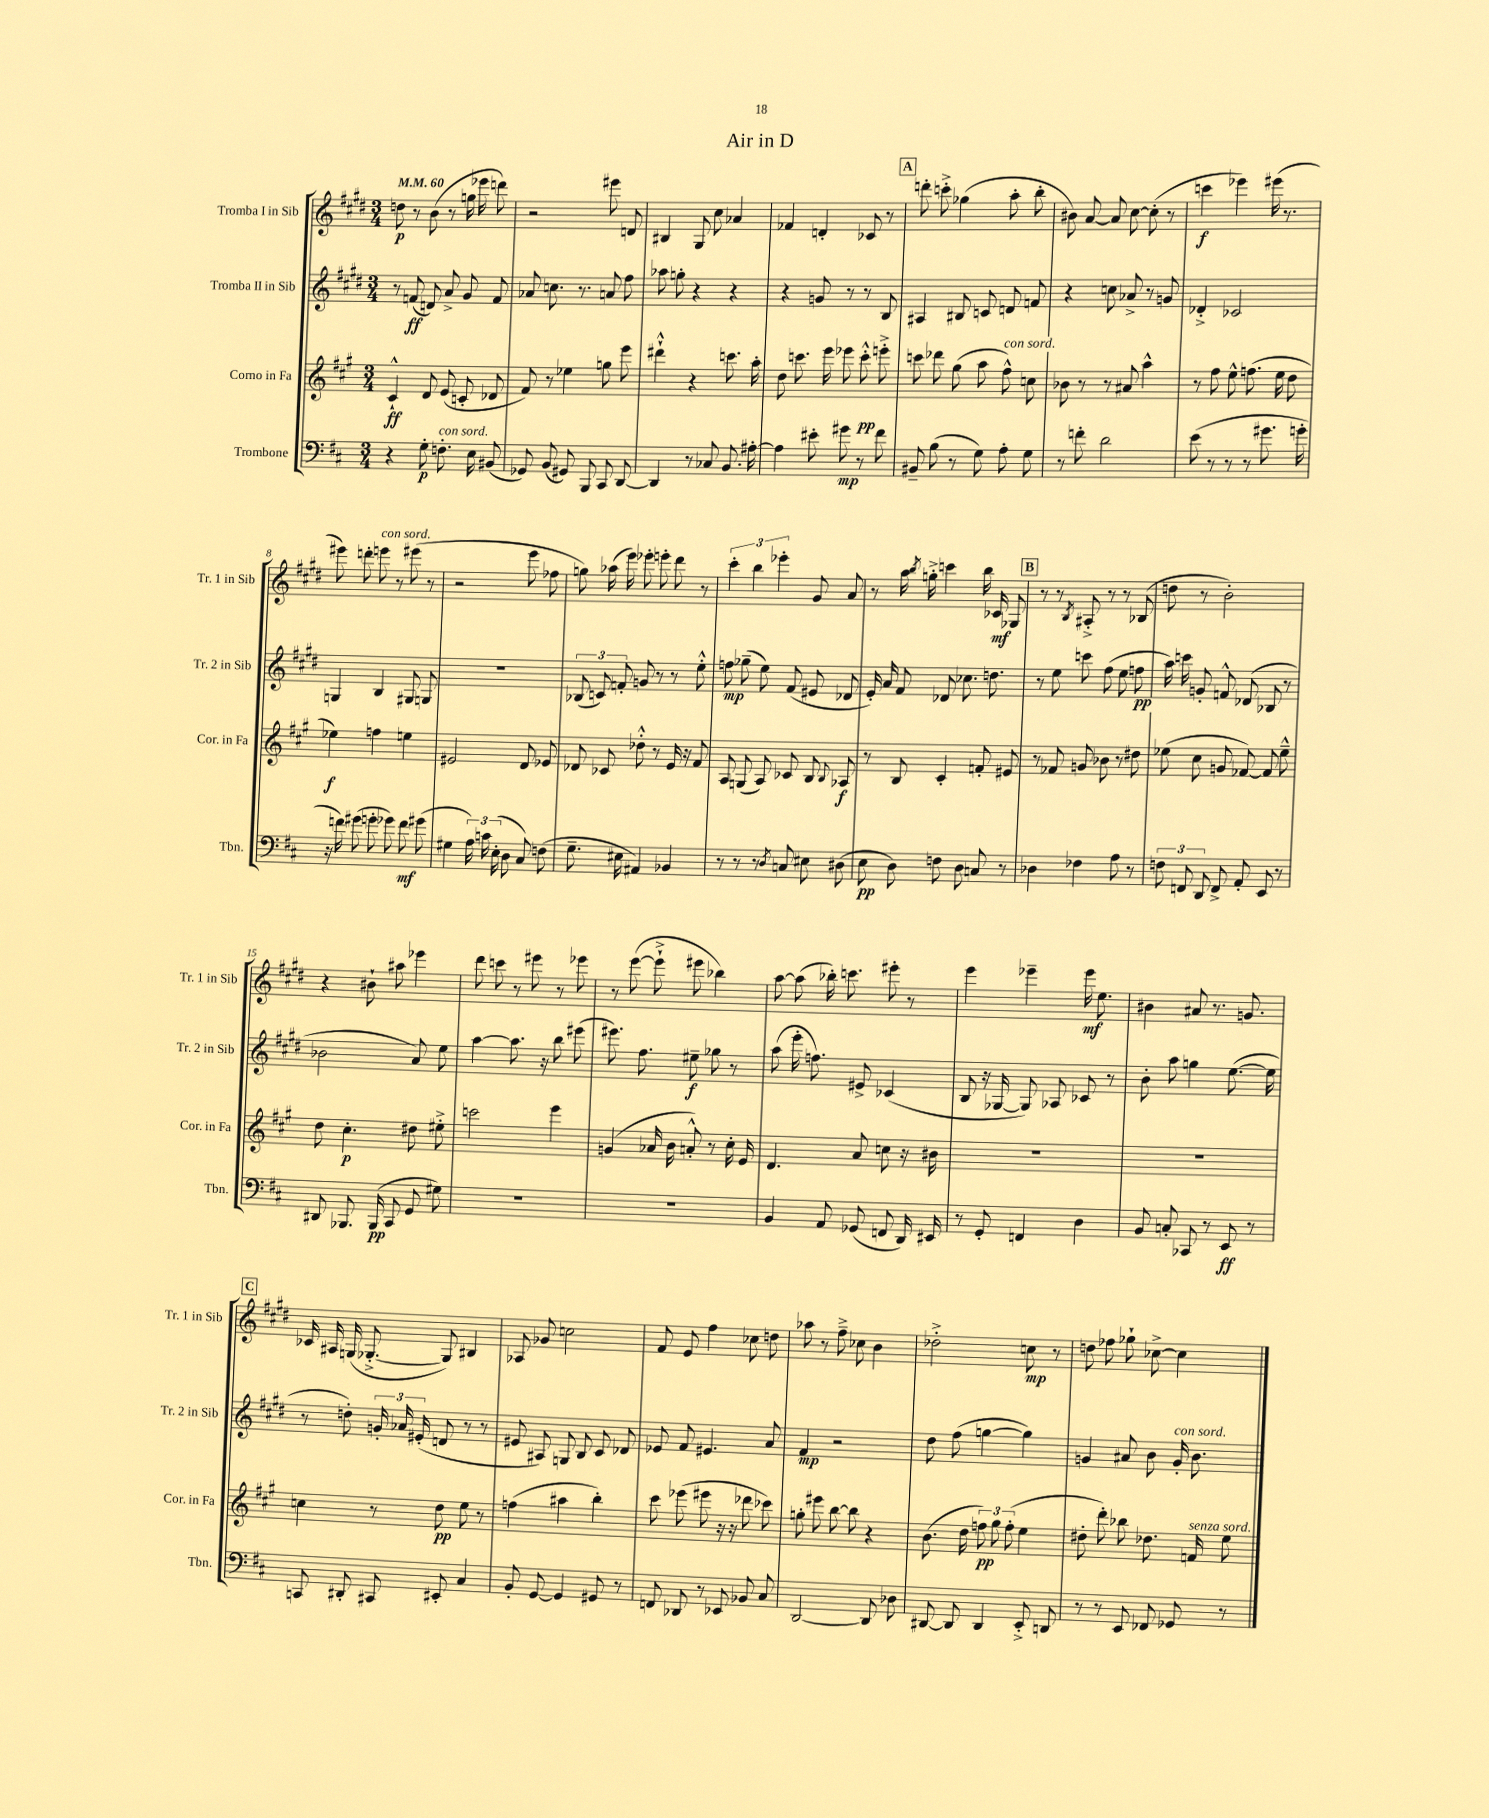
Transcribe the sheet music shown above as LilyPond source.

\header { title = "Air in D" }
<<
\new StaffGroup <<
\new Staff = "s0" \with { instrumentName = "Tromba I in Sib" shortInstrumentName = "Tr. 1 in Sib" } {
    \clef treble \key e \major \numericTimeSignature \time 3/4 \tempo 4 = 60
    \autoBeamOff d''8\p r8 b'8( r8 g''16 ees'''16 d'''8) |
    r2 eis'''8 d'8 |
    bis4 gis8 cis''8 aes'4 |
    fes'4 d'4-. ces'8 r8 |
    \mark \markup { \box "A" } d'''8-. c'''8-.-> ges''4( a''8-. b''8-. |
    bis'8) a'8~ a'8 cis''8~ cis''8-.( r8 |
    c'''4\f ees'''4) eis'''16( r8. |
    eis'''8) d'''8-. e'''8^\markup { \italic "con sord." } r8 eis'''8( r8 |
    r2 e'''8 fes''8 |
    g''8) aes''16( e'''16) ees'''8-. e'''8-. dis'''8 r8 |
    \tuplet 3/2 { cis'''4-. b''4 ees'''4-. } gis'8 a'8 |
    r8 a''16 \acciaccatura { b''8 } g''16-.-> c'''4 b''16 ces'16\mf ges8 |
    \mark \markup { \box "B" } r8 r8 \acciaccatura { b8 } ais8-.-> r8 r8 bes8( |
    d''8 r8 b'2-.) |
    r4 bis'8-! ais''8 ees'''4 |
    dis'''8 c'''8 r8 eis'''8 r8 ees'''8 |
    r8 e'''8~( e'''8-!-> eis'''8 bes''4) |
    a''8~ a''8( bes''16-.) c'''8. eis'''8-. r8 |
    e'''4 ees'''4-- ees'''16\mf e''8. |
    bis'4 ais'8 r8. g'8. |
    \mark \markup { \box "C" } ces'16 ais16 g16( ges8.~-.-> ges8) bis4 |
    aes8 ges'8 c''2 |
    fis'8 e'8 fis''4 ces''8 d''8 |
    aes''8 r8 fis''8---> ces''8 b'4 |
    des''2-.-> c''8\mp r8 |
    d''8 fes''8 ges''8-! ces''8~-> ces''4 \bar "|." |
}
\new Staff = "s1" \with { instrumentName = "Tromba II in Sib" shortInstrumentName = "Tr. 2 in Sib" } {
    \clef treble \key e \major \numericTimeSignature \time 3/4
    \autoBeamOff r8 f'8\ff( d'8) a'8-> gis'8 f'8 |
    aes'8 c''8. r8. a'8 fis''8 |
    aes''8 g''8-. r4 r4 |
    r4 g'8 r8 r8 b8 |
    \mark \markup { \box "A" } ais4 bis8 c'8 d'8 f'8 |
    r4 c''8 aes'8-> r8 g'8 |
    des'4-.-> ces'2 |
    g4 b4 gis8 g8 |
    R2. |
    \tuplet 3/2 { bes8( c'8) f'8-. } g'8 r8 r8 e''8-.-^ |
    f''8\mp ges''8--( e''8) fis'8( eis'8 des'8 |
    e'16-.) a'16 fis'8 des'8 ces''8. d''8. |
    \mark \markup { \box "B" } r8 e''8 c'''8 fis''8( e''8 f''8\pp |
    a''16) c'''16 g'8-. f'8-^ des'8( bes8 r8 |
    bes'2 a'8) e''8 |
    a''4~ a''8. r16 b''8 eis'''8( |
    eis'''8.) fis''8. eis''8--\f ges''8 r8 |
    a''8( e'''16-. f''8.) eis'8-> ces'4( |
    b8 r16 ges16~ ges8) aes8 ces'8 r8 |
    b'8-. a''8 g''4 e''8.~( e''16 |
    \mark \markup { \box "C" } r8 d''8-.) \tuplet 3/2 { g'16-. aes'16 eis'16-.( } d'8 r8 r8 |
    eis'8 ais8) g8 b8 cis'8 des'8 |
    ees'8 fis'8 eis'4. a'8 |
    fis'4\mp r2 |
    dis''8 fis''8( g''4~ g''4) |
    g'4 ais'8 b'8 g'16-.^\markup { \italic "con sord." } b'8. \bar "|." |
}
\new Staff = "s2" \with { instrumentName = "Corno in Fa" shortInstrumentName = "Cor. in Fa" } {
    \clef treble \key a \major \numericTimeSignature \time 3/4
    \autoBeamOff cis'4-!-^\ff d'8 e'8( c'8-. des'8 |
    fis'8) r8 ees''4 g''8 e'''8 |
    dis'''4-!-^ r4 c'''8. a''16-. |
    d''8 c'''8. e'''16 ees'''8 c'''8-.-^\pp e'''8-.-> |
    \mark \markup { \box "A" } c'''8 des'''8 gis''8( a''8 fis''8-^^\markup { \italic "con sord." }) c''8 |
    bes'8 r8 r8 ais'8 a''4-^ |
    r8 fis''8 e''8-^ f''8.( e''16 d''8 |
    ees''4\f) f''4 e''4 |
    eis'2 d'8 ees'8 |
    des'8 ces'8 des''8-.-^ r8 e'16 r16 fis'8 |
    a8 g8( a8) ces'8 b8 \appoggiatura { b8 } aes8\f |
    r8 b8 cis'4-. f'8-. eis'8 |
    \mark \markup { \box "B" } r8 fes'8 g'8 bes'8 r8 dis''8 |
    ees''8( cis''8 g'8 fes'8~) fes'8 ees''8---^ |
    d''8 cis''4.-.\p dis''8 eis''8-.-> |
    c'''2 e'''4 |
    g'4( aes'16 b'16 a'8-.-^) r8 cis''16-. e'16 |
    d'4. a'8 c''8 r16 bis'16 |
    R2. |
    R2. |
    \mark \markup { \box "C" } c''4 r8 d''8\pp e''8 r8 |
    f''4( ais''4 b''4-.) |
    cis'''8 ees'''8( eis'''8 r16 r16 des'''8 ces'''8) |
    g''8-. eis'''8 b''8~ b''8 r4 |
    b'8.( d''16 \tuplet 3/2 { f''8\pp) gis''8 f''8-.( } e''4 |
    dis''8-. d'''8-.) bes''8 des''8. f'16^\markup { \italic "senza sord." } e''8 \bar "|." |
}
\new Staff = "s3" \with { instrumentName = "Trombone" shortInstrumentName = "Tbn." } {
    \clef bass \key d \major \numericTimeSignature \time 3/4
    \autoBeamOff r4 g8-.\p f8.-.^\markup { \italic "con sord." } e16 bis,8( |
    ges,8) b,8( gis,8) b,,8 cis,8 d,8~ |
    d,4 r8 ces8 b,8. ais16~-. |
    ais4 eis'8-. gis'8\mp r8 fis'8 |
    \mark \markup { \box "A" } bis,8-- b8( r8 g8) a8-. g8 |
    r8 f'8-. d'2 |
    e'8( r8 r8 r8 gis'8. g'16-. |
    r16 f'16) gis'8( g'8-. ges'8) f'8\mf gis'8( |
    gis4 \tuplet 3/2 { a16) c'16 e16-.( } d8 cis8) f8( |
    g8.-- eis16 ais,4) bes,4 |
    r8 r8 r8 \acciaccatura { d8 } c8 eis8 dis8( |
    e8\pp d8) f8 d8 c8 r8 |
    \mark \markup { \box "B" } des4 fes4 a8 r8 |
    \tuplet 3/2 { f8 f,8 d,8 } f,8-> a,8-. e,8 r8 |
    dis,8 bes,,8. bes,,16\pp( cis,8 g,8 gis8) |
    R2. |
    R2. |
    b,4 a,8 ges,8( f,8 d,16) eis,16 |
    r8 g,8-. f,4 d4 |
    b,8 c8-. ces,8 r8 e,8\ff r8 |
    \mark \markup { \box "C" } c,8 dis,8-. cis,8 eis,8-. cis4 |
    b,8-. g,8~ g,4 gis,8 r8 |
    f,8 des,8 r8 ees,8 bes,8 cis8 |
    d,2~ d,8 des8 |
    dis,8~ dis,8 dis,4 e,8-.-> d,8 |
    r8 r8 e,8 fes,8 ges,8 r8 \bar "|." |
}
>>
>>
